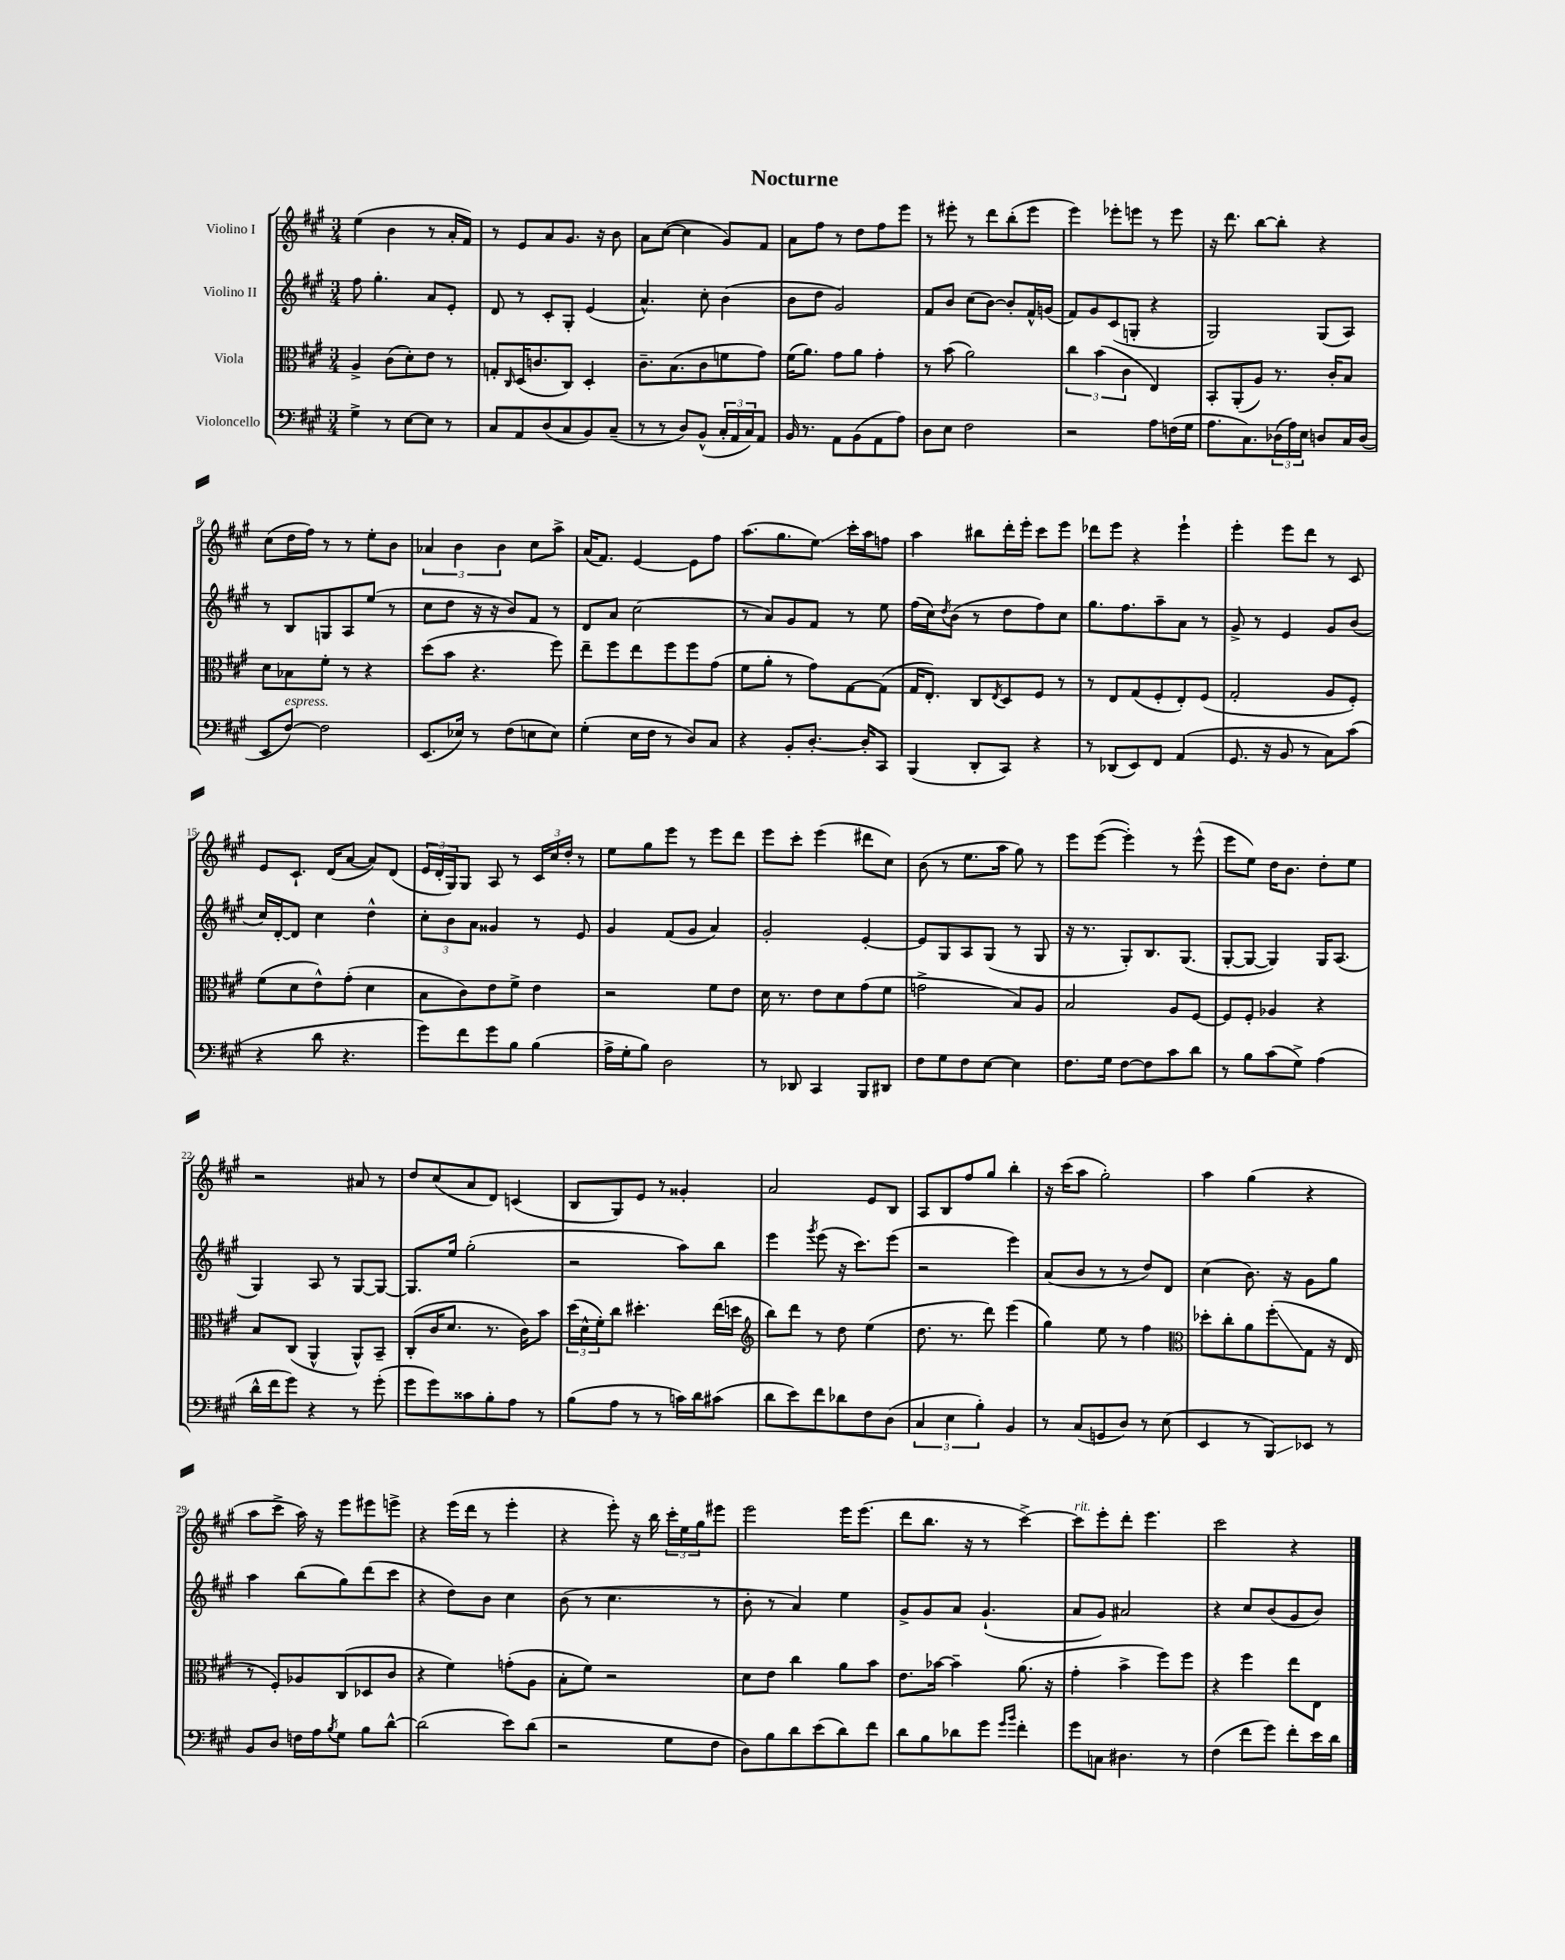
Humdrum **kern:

**kern	**kern	**kern	**kern
*staff4	*staff3	*staff2	*staff1
*clefF4	*clefC3	*clefG2	*clefG2
*k[f#c#g#]	*k[f#c#g#]	*k[f#c#g#]	*k[f#c#g#]
*M3/4	*M3/4	*M3/4	*M3/4
4G#^	4A^	8ff#	(4ee
.	.	4.gg#'	.
8r	(8c#	.	4b
[8E	8d')	.	.
8E]	8e	8a	8r
8r	8r	8e'	16a'
.	.	.	16f#)
=	=	=	=
8C#	8G'	8d	8r
.	16qqC#	.	.
8AA	(16D	8r	8e
.	8.c	.	.
(8D	.	8c#'	8a
8C#	8C#)	8G#'	8.g#
8BB)	4D'	(4e	.
.	.	.	16r
(8C#~	.	.	8b
=	=	=	=
8r	8.c#~	4.a^^)	8a
8r	.	.	([8cc#
.	(8.B	.	.
8D)	.	.	4cc#]
(8BB^^	8c#	8cc#'	.
24C#'	8f	(4b	8g#)
24AA	.	.	.
24C#)	.	.	.
8AA	8g#)	.	8f#
=	=	=	=
16BB	(16f#	8b	8a
8.r	8.a)	.	.
.	.	8dd	8ff#
8AA	8g#	2g#)	8r
(8BB	8a	.	8dd
8AA	4g#'	.	8ff#
8A)	.	.	8eee
=	=	=	=
8D	8r	8f#	8r
8E	(8b	8b	8eee#'
2F#	2a)	(8cc#	8r
.	.	[8b)	8ddd
.	.	8b']	(8bb'
.	.	16f#^^	8eee#
.	.	(16g	.
=	=	=	=
2r	6cc#	8f#)	4eee)
.	.	8g#	.
.	(6b	.	.
.	.	(8c#	8eee-'
.	6c#	.	.
.	.	8G'	8eee
8A	4E)	4r	8r
(16F	.	.	8eee
16G#	.	.	.
=	=	=	=
8.A	8BB'	2G#)	16r
.	.	.	8.ddd
.	(8AA'	.	.
8.C#)	.	.	.
.	8A)	.	[8bb
(24D-	8.r	.	8bb']
24A)	.	.	.
24E	.	.	.
8D	.	(8G#	4r
.	16c#'	.	.
16C#	8B	8A)	.
(16D	.	.	.
=	=	=	=
8EE	8d	8r	(8cc#
[8F#)	8B-	8B	16dd
.	.	.	16ff#)
2F#]	8f#'	8G	8r
.	8r	8A	8r
.	4r	(8ee	8ee'
.	.	8r	8b
=	=	=	=
(8.EE	(8dd	8cc#	6a-
.	8b	8dd	.
.	.	.	6b
16E-)	.	.	.
8r	4.r	16r	.
.	.	16r	.
.	.	.	6b
(8F#	.	8b)	.
8E	.	8f#	8cc#
8E)	8ff#)	8r	8aa^
=	=	=	=
(4G#'	8ee~	8d	(16a
.	.	.	8.f#)
.	8ff#	8a	.
16E	8ee	(2cc#	[4e
16F#	.	.	.
8r	8ff#	.	.
8D)	8ff#	.	8e]
8C#	(8g#	.	8ff#
=	=	=	=
4r	8f#	8r	(8.aa
.	8a'	8a)	.
.	.	.	8.gg#
8BB'	8r	8g#	.
[8.D'	8g#)	8f#	8ee)
.	[8G#	8r	16ccc#'
16D']	.	.	16aa
8CC#	(8G#]	8ee	8ff
=	=	=	=
(4BBB	16G#	(16ff#	4aa
.	8.E')	16cc#)	.
.	.	8qdd	.
.	.	(8b	.
8DD'	8C#	8r	8bb#
.	8qE	.	.
8CC#)	8D	8dd	16ddd'
.	.	.	16eee'
4r	8F#	8ff#)	8ccc#
.	8r	8cc#	8eee
=	=	=	=
8r	8r	8.gg#	8ddd-
(8DD-	8E	.	8eee
.	.	8.ff#	.
8EE)	(8G#	.	4r
8FF#	8F#'	8aa~	.
(4AA	8E')	8a	4eee`
.	(8F#	8r	.
=	=	=	=
8.GG#	2G#'	8g#^	4eee'
.	.	8r	.
16r	.	.	.
8BB	.	4e	8eee
8r	.	.	8ddd
8C#)	8A	8g#	8r
(8c#	8F#')	(8b	8c#
=	=	=	=
4r	(8f#	16cc#)	8e
.	.	[16d'	.
.	8d	8d]	8.c#`
8d	8e^^)	4cc#	.
.	.	.	(16d
4.r	(8g#'	.	[8a
.	4d	4dd^^	8a])
.	.	.	(8d
=	=	=	=
8g#)	8B	12cc#'	24e
.	.	.	24d'
.	.	12b	24G#)
8f#	8c#)	.	8G#
.	.	12a	.
8g#	8e	4g##	8A
8B	8f#^	.	8r
(4B	4e	8r	24c#
.	.	.	24cc#
.	.	.	24dd'
.	.	8e	8r
=	=	=	=
16A^	2r	4g#	8ee
16G#'	.	.	.
8B)	.	.	8gg#
2D	.	(8f#	8eee
.	.	8g#	8r
.	8f#	4a)	8eee
.	8e	.	8ddd
=	=	=	=
8r	16d	2g#'	8eee
.	8.r	.	.
8DD-	.	.	8ccc#'
4CC#	8e	.	(4eee
.	8d	.	.
8BBB	(8g#	[4e'	8ddd#
8DD#	8f#	.	8cc#)
=	=	=	=
8F#	2g^	8e]	(8b
8G#	.	8G#	8r
8F#	.	8A	8.ee
[8E	.	(8G#	.
.	.	.	16aa
4E]	8B)	8r	8gg#)
.	8A	8G#	8r
=	=	=	=
8.F#	2B	16r	8eee
.	.	8.r	.
.	.	.	([8eee
16G#	.	.	.
[8F#	.	8G#')	4eee'])
8F#]	.	8.B	.
8c#	8A	.	8r
.	.	(8.G#	.
8d	[8F#	.	(8eee^^
=	=	=	=
8r	8F#]	[8G#'	8eee
8B	8F#'	8G#_	8ee)
(8c#	4A-	4G#])	16dd
.	.	.	8.b
8G#^)	.	.	.
(4A	4r	16G#	8dd'
.	.	(8.A	.
.	.	.	8ee
=	=	=	=
16d^^	8B	4G#)	2r
16f#	.	.	.
8g#)	(8C#	.	.
4r	4AA^^	8A	.
.	.	8r	.
8r	8AA^^)	[8G#	8a#
(8g#'	8BB~	8G#_	8r
=	=	=	=
8g#	(8C#'	8.G#]	8dd
8g#)	16c#	.	(8cc#
.	8.d	16ee	.
8c##	.	(2gg#'	8a
8B'	8.r	.	8d)
8A	.	.	(4c
.	16c#)	.	.
8r	8b	.	.
=	=	=	=
(8B	(24dd	2r	8B
.	24d^^	.	.
.	24f#')	.	.
8A	8cc#	.	8G#)
8r	4.dd#'	.	8e
8r	.	.	8r
16c)	.	8aa)	4g##'
16d	.	.	.
(8c#	(16ee	8bb	.
.	16dd	.	.
=	=	=	=
*	*clefG2	*	*
8d	8bb)	4eee	2a
8e)	8ddd	.	.
.	.	8qggg#	.
8f#	8r	(8eee	.
8d-	8dd	16r	.
.	.	8.ccc#)	.
8F#	(4ee	.	8e
(8D	.	(8eee	8B
=	=	=	=
6C#	8.dd	2r	8A
.	.	.	8B
6E	.	.	.
.	8.r	.	.
.	.	.	8ff#
6B')	.	.	.
.	8ddd)	.	8gg#
4BB	(4eee	4eee)	4bb'
=	=	=	=
8r	4gg#)	(8a	16r
.	.	.	(16ccc#
(8C#	.	8b	8aa
8GG	8ee	8r	2gg#')
8D)	8r	8r	.
8r	4ff#	8dd)	.
(8E	.	8d	.
=	=	=	=
*	*clefC3	*	*
4EE	8dd-'	(4cc#	4aa
.	8cc#'	.	.
8r	8a	8.b)	(4gg#
8BBB)	(8ff#'	.	.
.	.	16r	.
8EE-	8G#	8g#	4r
8r	16r	8gg#	.
.	16E	.	.
=	=	=	=
8BB	8r	4aa	8aa
8D	8F#')	.	8ccc#^
16F	8A-	(8bb	16aa)
16A	.	.	16r
8qB	.	.	.
8G#	(8C#	8gg#)	8eee
8B	8D-	(8ddd	8eee#
[8d^^	8c#	8ccc#	8eee^
=	=	=	=
(2d]	4r	4r	4r
.	4f#)	8dd)	(16eee
.	.	.	16ddd
.	.	8b	8r
8e)	(8g'	4cc#	4eee'
(8d	8A	.	.
=	=	=	=
2r	8B'	(8b	4r
.	8f#)	8r	.
.	2r	4.cc#	8eee')
.	.	.	16r
.	.	.	16bb
8G#	.	.	24ccc#'
.	.	.	24ee
.	.	.	24gg#
8F#	.	8r	8eee#
=	=	=	=
8D)	8d	8b'	2eee
8B	8e	8r	.
8d	4cc#	4a)	.
(8e	.	.	.
8d)	8a	4ee	16eee
.	.	.	(8.eee
8f#	8b	.	.
=	=	=	=
8d	8.e	8g#^	8ddd
8B	.	8g#	8.bb
.	[16b-	.	.
8d-	4b-~]	8a	.
.	.	.	16r
8g#	.	(4.g#`	8r
16qqg#	.	.	.
16qqb	.	.	.
4f#'	(8.a	.	[4ccc#^)
.	16r	.	.
=	=	=	=
8g#	4g#'	8a	8ccc#]
8C	.	8g#)	8eee'
4.D#	4b^	2a#	8ddd'
.	.	.	4.eee
.	8ff#)	.	.
8r	8ff#	.	.
=	=	=	=
(4F#	4r	4r	2ccc#
8f#	4ff#	8cc#	.
8g#)	.	(8b	.
8f#'	8ee	8g#	4r
16e	8E	8b)	.
16d	.	.	.
==	==	==	==
*-	*-	*-	*-
